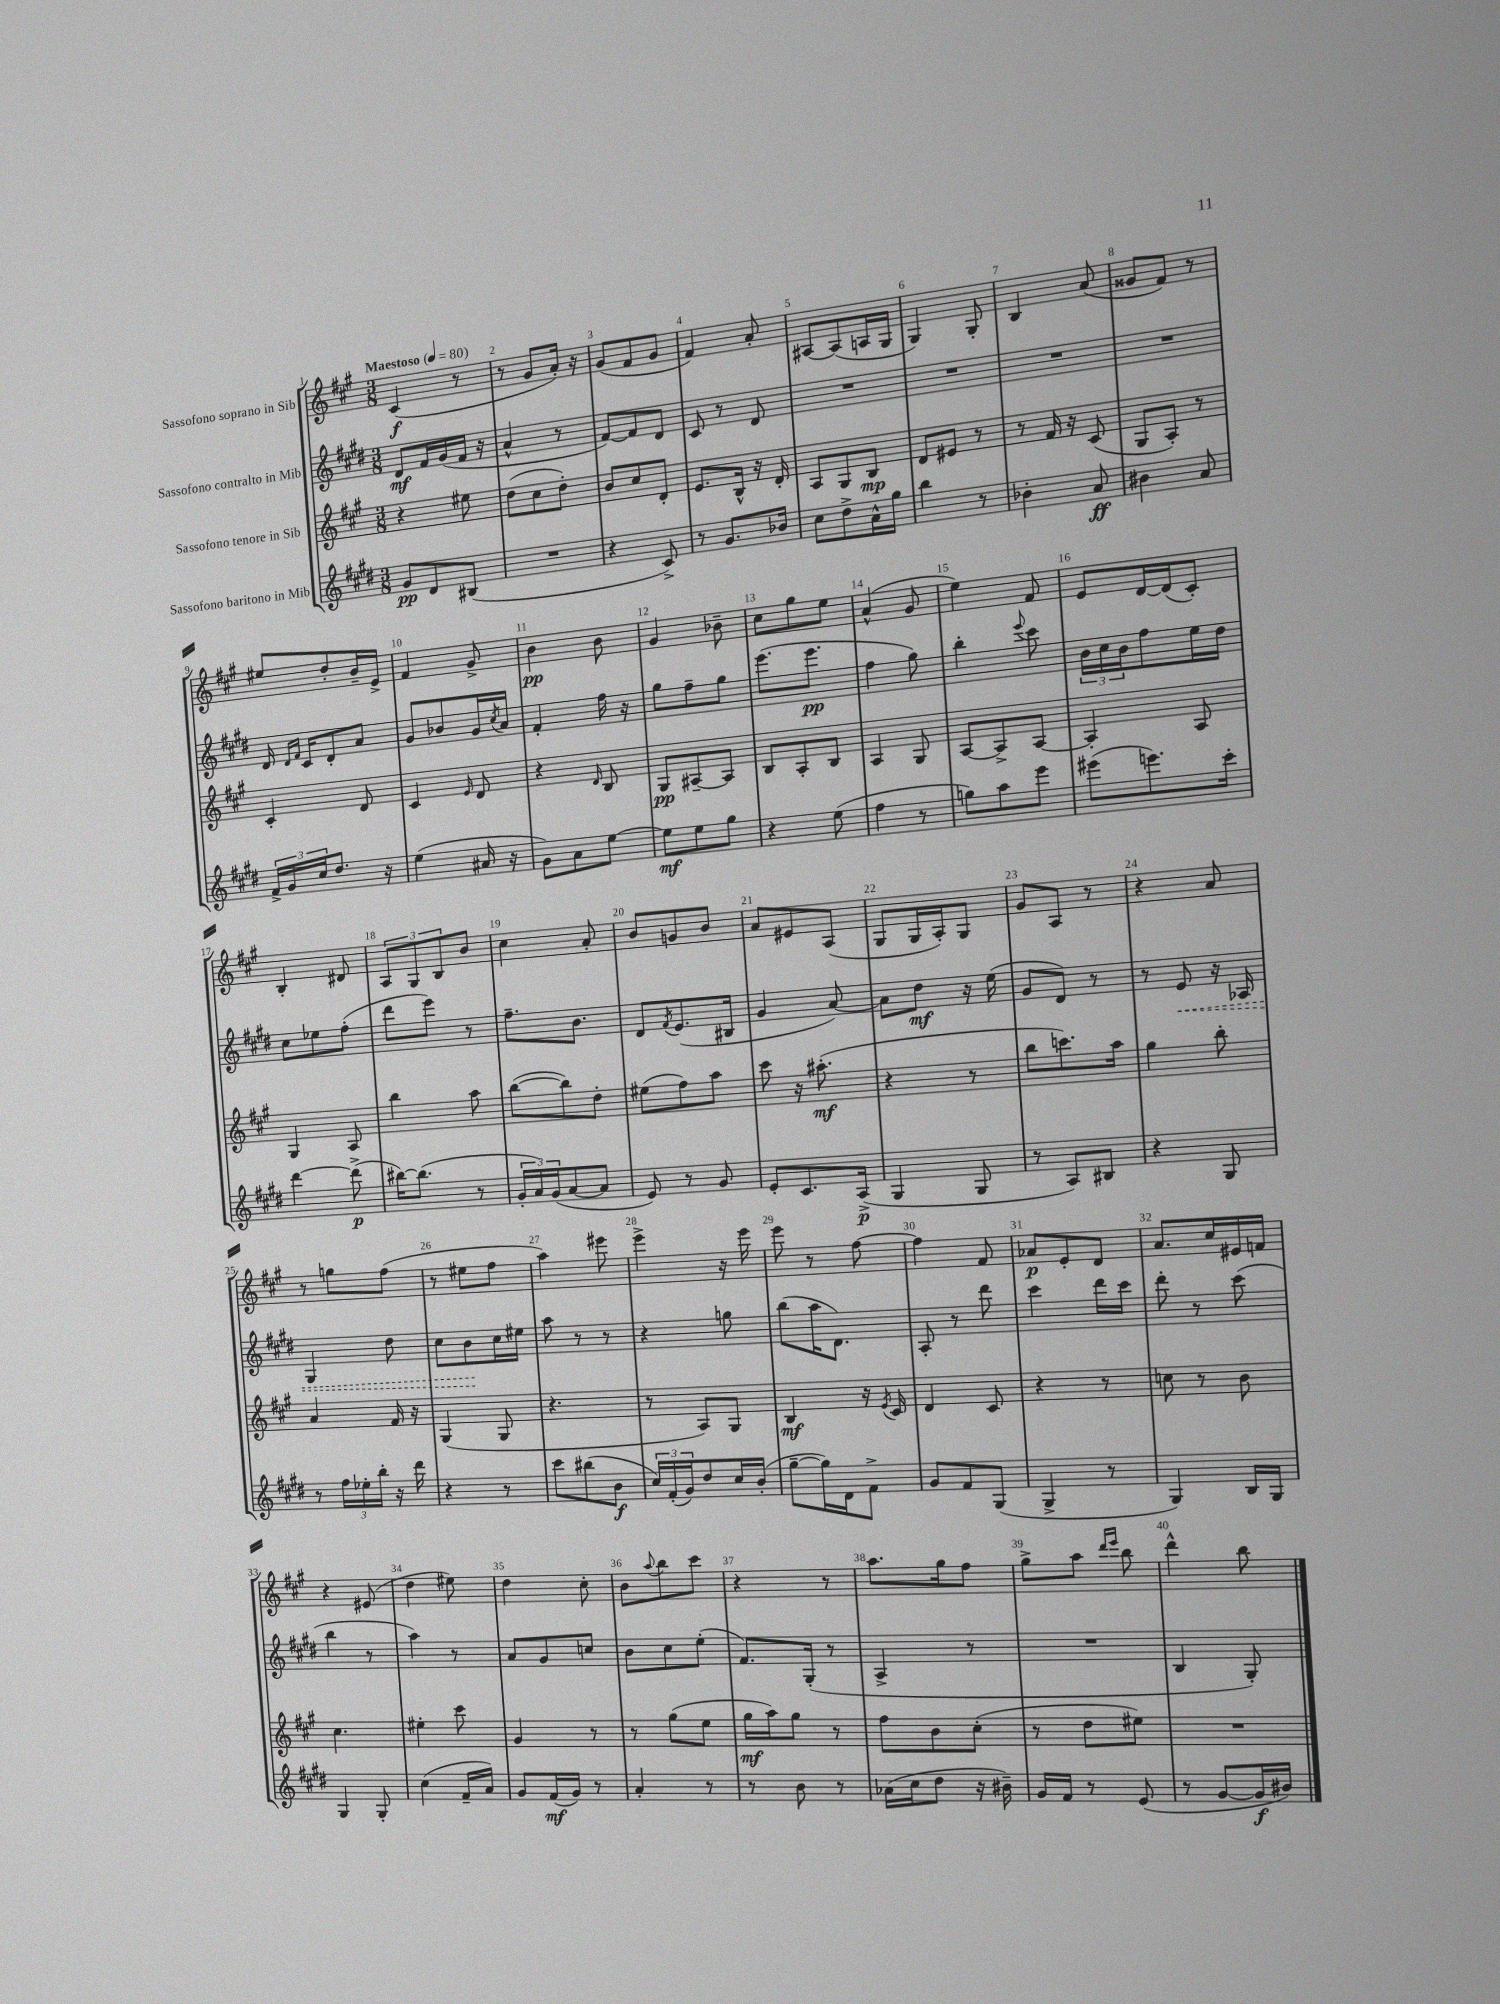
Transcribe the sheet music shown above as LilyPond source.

<<
\new StaffGroup <<
\new Staff = "s0" \with { instrumentName = "Sassofono soprano in Sib" } {
    \clef treble \key a \major \numericTimeSignature \time 3/8 \tempo "Maestoso" 4 = 80
    cis'4\f( r8 |
    r8 gis'8 a'16-.) r16 |
    gis'8( fis'8 gis'8 |
    fis'4) a'8-. |
    ais8~ ais8( a16 gis16 |
    gis4) gis8-. |
    b4 a'8( |
    gisis'8 fis'8) r8 |
    eis''8 d''8-. b'16-- e'16-> |
    fis'4 gis'8-> |
    b'4\pp b'8 |
    gis'4 bes'8-- |
    cis''8 gis''8 e''8 |
    a'4-^( gis'8 |
    e''4) fis'8 |
    e'8 d'16~ d'16( cis'8-.) |
    b4-. dis'8 |
    \tuplet 3/2 { a8 gis8 b8 } b'8 |
    cis''4 a'8-. |
    b'8 g'8 b'8 |
    a'8 eis'8 a8( |
    gis8 gis16 a16-.) gis8 |
    gis'8 a8 r8 |
    r4 a'8 |
    r8 g''8 fis''8( |
    r8 eis''8 fis''8 |
    a''4) eis'''8 |
    e'''4-> r16 e'''16 |
    e'''8 r8 fis''8~ |
    fis''4 fis'8 |
    aes'8\p e'8-. d'8 |
    a'8. cis''16 eis'16 f'16 |
    r4 eis'8( |
    d''4 eis''8) |
    d''4 cis''8-. |
    b'8 \appoggiatura { a''8 } b''8 cis'''8 |
    r4 r8 |
    a''8. gis''16 fis''8 |
    gis''8-> a''8 \grace { d'''16 e'''16 } b''8 |
    d'''4-^ b''8 \bar "|." |
}
\new Staff = "s1" \with { instrumentName = "Sassofono contralto in Mib" } {
    \clef treble \key e \major \numericTimeSignature \time 3/8
    dis'8\mf fis'16 gis'16( fis'16 r16 |
    a'4-^ r8 |
    fis'8~) fis'8 dis'8 |
    cis'8 r8 dis'8 |
    R4. |
    R4. |
    R4. |
    R4. |
    dis'16 \grace { dis'16 fis'16 } cis'16 dis'8-. a'8 |
    gis'8 bes'8 gis'16 \acciaccatura { cis''8 } a'16 |
    fis'4-. fis''16 r16 |
    gis''8 fis''8-- gis''8 |
    e'''8.( e'''8.\pp |
    fis''4 gis''8) |
    b''4-. \appoggiatura { e'''8 } cis'''8 |
    \tuplet 3/2 { b'16 cis''16 b'16 } fis''8 e''16 dis''16 |
    cis''8 ees''8 fis''8-.( |
    dis'''8 e'''8) r8 |
    fis''8.-- b'8. |
    dis'8 \acciaccatura { fis'8 } e'8.( bis16 |
    gis'4 a'8~) |
    a'8 dis''8\mf r16 e''16( |
    gis'8 dis'8) r8 |
    r8 \once \override Hairpin.style = #'dashed-line e'8\< r16 aes16 |
    gis4 dis''8 |
    cis''8 b'8\! cis''16 eis''16 |
    a''8 r8 r8 |
    r4 g''8 |
    b''8( a''16 dis'8.) |
    a8-. r8 dis'''8 |
    cis'''4 dis'''16 cis'''16 |
    dis'''8-. r8 cis'''8( |
    b''4 r8 |
    a''4) r8 |
    a'8 gis'8 c''8 |
    b'8 cis''8 e''8-.( |
    fis'8.) gis16-.( r8 |
    a4-> r8 |
    R4. |
    b4 gis8-.) \bar "|." |
}
\new Staff = "s2" \with { instrumentName = "Sassofono tenore in Sib" } {
    \clef treble \key a \major \numericTimeSignature \time 3/8
    r4 eis''8 |
    d''8( cis''8 d''8-.) |
    b'8 cis''8 d'8-. |
    e'8. b16-^ r16 d'16-. |
    a8 gis8 b8\mp |
    d'8 eis'8 r8 |
    r8 fis'16 r16 cis'8( |
    gis8 a8-.) r8 |
    cis'4-. d'8 |
    cis'4 \grace { e'16 } d'8 |
    r4 \grace { d'16 } b8 |
    gis8\pp ais8~-- ais8 |
    b8 a8-. b8 |
    a4 gis8 |
    a8~ a8-> a8~ |
    a4-. a8 |
    gis4 a8 |
    b''4 a''8 |
    b''8~( b''8) d''8-. |
    eis''8( fis''8) a''8 |
    cis'''8 r16 ais''8.-.\mf( |
    r4 r8 |
    b''8 c'''8.) a''16 |
    gis''4 b''8-. |
    a'4 fis'16 r16 |
    gis4( gis8 |
    r4. |
    r8 a8) gis8 |
    b4\mf r16 \acciaccatura { e'8 } cis'16 |
    d'4 cis'8 |
    r4 r8 |
    c''8 r8 b'8 |
    cis''4. |
    eis''4-. cis'''8 |
    gis'4 r8 |
    r8 gis''8( e''8 |
    gis''16\mf a''16) gis''8 r8 |
    fis''8 b'8 cis''8-.( |
    r8 d''8 eis''8) |
    R4. \bar "|." |
}
\new Staff = "s3" \with { instrumentName = "Sassofono baritono in Mib" } {
    \clef treble \key e \major \numericTimeSignature \time 3/8
    gis'8\pp dis'8 bis8( |
    R4. |
    r4 cis'8->) |
    r8 gis'8. bes'16 |
    cis''8 dis''8-> a'16-^ gis''16 |
    b''4 r8 |
    bes'4-. a'8\ff |
    bis'4 a'8 |
    \tuplet 3/2 { fis'16-> gis'16 cis''16 } dis''8. r16 |
    e''4( ais'16 r16 |
    gis'8) a'8 e''8~ |
    e''8\mf e''8 gis''8 |
    r4 e''8( |
    fis''4 r8 |
    g''8) a''8 e'''8 |
    eis'''8( e'''8.) cis'''16-. |
    dis'''4~ dis'''8->\p( |
    bis''16~) bis''8.( r8 |
    \tuplet 3/2 { gis'16-. a'16) gis'16( } a'8~ a'8 |
    e'8) r8 gis'8 |
    e'8-. cis'8. a16->\p( |
    gis4 gis8 |
    r8 a8) bis8 |
    r4 gis8 |
    r8 \tuplet 3/2 { fis''16 ees''16-. b''16-. } r16 dis'''16 |
    r4 r8 |
    cis'''8 bis''8( b'8\f |
    \tuplet 3/2 { cis''16) fis'16-.( gis'16) } dis''8 cis''16 b'16-.( |
    gis''8~-- gis''16) dis'16 fis'8-> |
    gis'8 fis'8 gis8( |
    gis4-> r8 |
    gis4) b16 gis16 |
    gis4 gis8-. |
    cis''4( fis'16-- a'16) |
    gis'8 fis'16\mf( gis'16) r8 |
    a'4-. r8 |
    r8 b'8 r8 |
    aes'16( cis''16 dis''8 r16 bis'16--) |
    gis'16 fis'16 r8 e'8( |
    r8 gis'8~ gis'16\f bis'16) \bar "|." |
}
>>
>>
\layout { \context { \Score \override BarNumber.break-visibility = ##(#f #t #t) barNumberVisibility = #all-bar-numbers-visible } }
